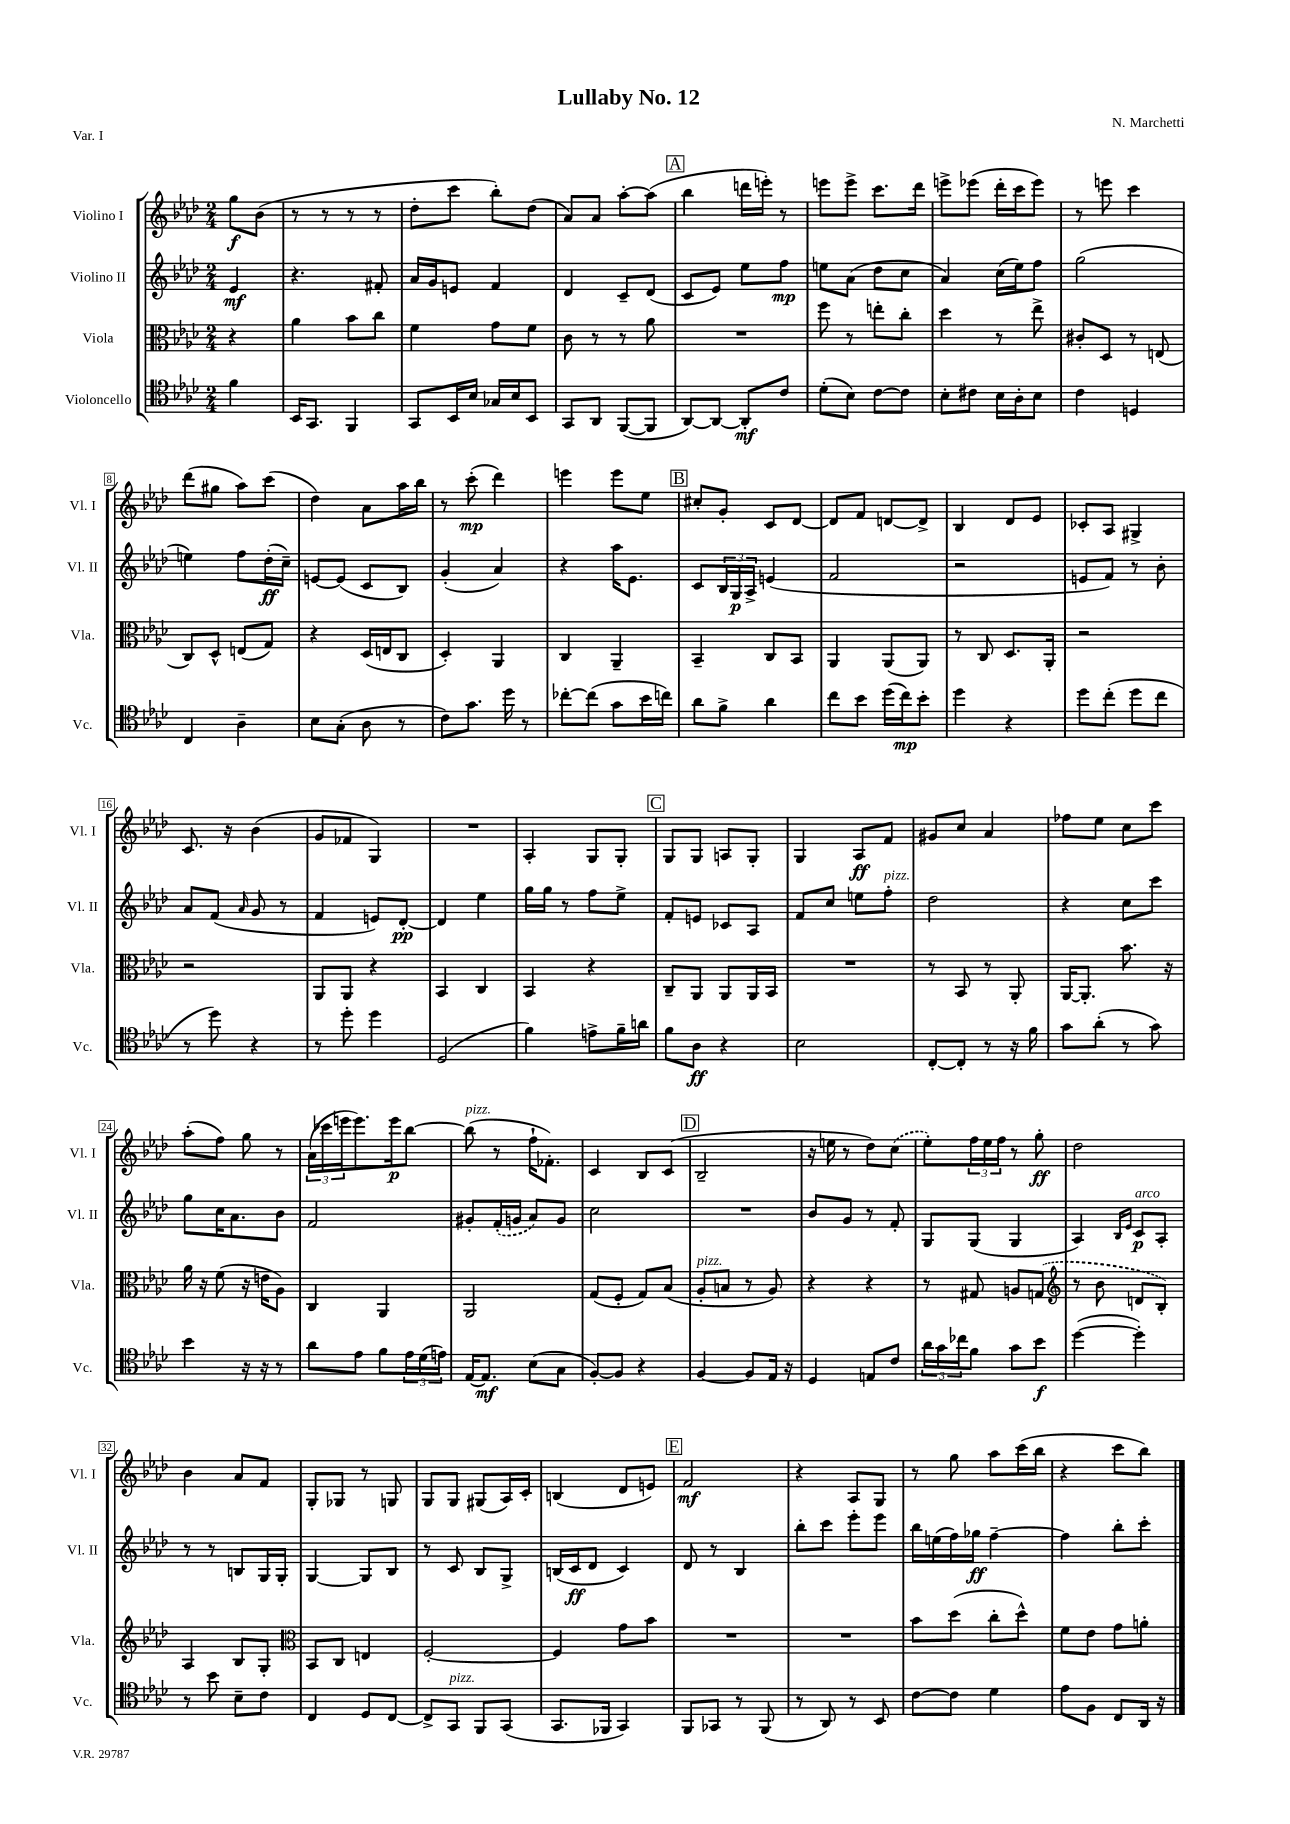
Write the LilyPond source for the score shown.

\header { title = "Lullaby No. 12" composer = "N. Marchetti" piece = "Var. I" }
<<
\new StaffGroup <<
\new Staff = "s0" \with { instrumentName = "Violino I" shortInstrumentName = "Vl. I" } {
    \clef treble \key aes \major \numericTimeSignature \time 2/4 \partial 4
    g''8\f bes'8( |
    r8 r8 r8 r8 |
    des''8-. c'''8 bes''8-.) des''8( |
    aes'8) aes'8 aes''8~-. aes''8( |
    \mark \markup { \box "A" } bes''4 d'''16 e'''16-.) r8 |
    e'''8 e'''8-> c'''8. des'''16 |
    e'''8-> ees'''8( des'''16-. c'''16 ees'''8) |
    r8 e'''8 c'''4 |
    des'''8( gis''8 aes''8) c'''8( |
    des''4) aes'8 aes''16 bes''16 |
    r8 c'''8-.\mp( des'''4) |
    e'''4 e'''8 ees''8 |
    \mark \markup { \box "B" } cis''8-. g'8-. c'8 des'8~ |
    des'8 f'8 d'8~ d'8-> |
    bes4 des'8 ees'8 |
    ces'8-. aes8 gis4-> |
    c'8. r16 bes'4( |
    g'8 fes'8 g4) |
    R2 |
    aes4-. g8 g8-. |
    \mark \markup { \box "C" } g8 g8 a8 g8-. |
    g4 aes8\ff f'8 |
    gis'8 c''8 aes'4 |
    fes''8 ees''8 c''8 c'''8 |
    aes''8-.( f''8) g''8 r8 |
    \tuplet 3/2 { aes'16( ces'''16 e'''16 } e'''8.) e'''16\p bes''8~ |
    bes''8^\markup { \italic "pizz." }( r8 f''16-! fes'8.-.) |
    c'4 bes8 c'8( |
    \mark \markup { \box "D" } bes2-- |
    r16 e''16 r8 des''8) \once \slurDashed c''8( |
    ees''8-.) \tuplet 3/2 { f''16 ees''16 f''16 } r8 g''8-.\ff |
    des''2 |
    bes'4 aes'8 f'8 |
    g8-. ges8 r8 g8 |
    g8 g8 gis8( aes16) c'16-. |
    b4( des'8 e'8) |
    \mark \markup { \box "E" } f'2\mf |
    r4 aes8 g8 |
    r8 g''8 aes''8 c'''16( bes''16 |
    r4 c'''8 bes''8) \bar "|." |
}
\new Staff = "s1" \with { instrumentName = "Violino II" shortInstrumentName = "Vl. II" } {
    \clef treble \key aes \major \numericTimeSignature \time 2/4 \partial 4
    ees'4\mf |
    r4. fis'8-. |
    aes'16 g'16 e'8 f'4 |
    des'4 c'8-- des'8( |
    \mark \markup { \box "A" } c'8 ees'8) ees''8 f''8\mp |
    e''8 aes'8( des''8 c''8 |
    aes'4) c''16( ees''16) f''8 |
    g''2( |
    e''4) f''8 des''16-.\ff( c''16--) |
    e'8~ e'8( c'8 bes8) |
    g'4-.( aes'4) |
    r4 aes''16 ees'8. |
    \mark \markup { \box "B" } c'8 \tuplet 3/2 { bes16 g16\p aes16-> } e'4( |
    f'2 |
    r2 |
    e'8 f'8) r8 bes'8-. |
    aes'8 f'8( \grace { aes'16 } g'8 r8 |
    f'4 e'8) des'8~-.\pp |
    des'4 ees''4 |
    g''16 g''16 r8 f''8 ees''8-> |
    \mark \markup { \box "C" } f'8-. e'8 ces'8 aes8 |
    f'8 c''8 e''8 f''8-.^\markup { \italic "pizz." } |
    des''2 |
    r4 c''8 c'''8 |
    g''8 c''16 aes'8. bes'8 |
    f'2 |
    gis'8-. \once \slurDashed f'16-.( g'16 aes'8) g'8 |
    c''2 |
    \mark \markup { \box "D" } R2 |
    bes'8 g'8 r8 f'8-. |
    g8 g8( g4 |
    aes4) \grace { bes16 ees'16 } c'8\p^\markup { \italic "arco" } aes8-. |
    r8 r8 b8 g16 g16-. |
    g4~ g8 bes8 |
    r8 c'8 bes8 g8-> |
    b16( c'16\ff des'8 c'4) |
    \mark \markup { \box "E" } des'8 r8 bes4 |
    bes''8-. c'''8 ees'''8-. ees'''8 |
    bes''16 e''16( f''16) ges''16\ff f''4~-- |
    f''4 bes''8-. c'''8-. \bar "|." |
}
\new Staff = "s2" \with { instrumentName = "Viola" shortInstrumentName = "Vla." } {
    \clef alto \key aes \major \numericTimeSignature \time 2/4 \partial 4
    r4 |
    aes'4 bes'8 c''8 |
    f'4 g'8 f'8 |
    c'8 r8 r8 aes'8 |
    \mark \markup { \box "A" } R2 |
    f''8 r8 e''8-. c''8-. |
    des''4 r8 ees''8-> |
    cis'8-. des8 r8 e8( |
    c8) des8-^ e8( g8) |
    r4 des16( e16 c8 |
    des4-.) aes,4 |
    c4 aes,4-- |
    \mark \markup { \box "B" } bes,4-- c8 bes,8 |
    aes,4 aes,8( aes,8) |
    r8 c8 des8. aes,16-. |
    r2 |
    r2 |
    aes,8 aes,8 r4 |
    bes,4 c4 |
    bes,4 r4 |
    \mark \markup { \box "C" } c8-- aes,8 aes,8 aes,16 bes,16 |
    R2 |
    r8 bes,8 r8 aes,8-. |
    aes,16~ aes,8.-. bes'8. r16 |
    aes'16 r16 f'8( r16 e'16 aes8) |
    c4 aes,4 |
    aes,2 |
    g8( f8-. g8) bes8( |
    \mark \markup { \box "D" } aes8-.^\markup { \italic "pizz." } b8 r8 aes8) |
    r4 r4 |
    r8 gis8 a8 \once \slurDashed g8( |
    \clef treble r8 bes'8 d'8 bes8-.) |
    aes4 bes8 g8-. |
    \clef alto bes,8 c8 e4 |
    f2~-. |
    f4 g'8 bes'8 |
    \mark \markup { \box "E" } R2 |
    R2 |
    bes'8 des''8( c''8-. des''8-^) |
    f'8 ees'8 g'8 a'8-. \bar "|." |
}
\new Staff = "s3" \with { instrumentName = "Violoncello" shortInstrumentName = "Vc." } {
    \clef tenor \key aes \major \numericTimeSignature \time 2/4 \partial 4
    f'4 |
    bes,16 g,8. f,4 |
    g,8 bes,16 bes16 ges16 bes16 bes,8 |
    g,8 aes,8 f,8~( f,8 |
    \mark \markup { \box "A" } aes,8~) aes,8~ aes,8-.\mf c'8 |
    des'8-.( bes8) c'8~ c'8 |
    bes8-. cis'8 bes16 aes16-. bes8 |
    c'4 d4 |
    c4 aes4-- |
    bes8 g8-.( aes8 r8 |
    c'8) g'8. des''16 r8 |
    ces''8~-. ces''8( g'8 bes'16 c''16) |
    \mark \markup { \box "B" } aes'8 f'8-> aes'4 |
    c''8 bes'8 des''16( c''16\mp) bes'8-. |
    des''4 r4 |
    des''8 c''8-.( des''8 c''8 |
    r8 des''8) r4 |
    r8 des''8-. des''4 |
    des2( |
    f'4) e'8-> f'16-- a'16 |
    \mark \markup { \box "C" } f'8 aes8\ff r4 |
    bes2 |
    c8~-. c8-. r8 r16 f'16 |
    g'8 aes'8-.( r8 g'8) |
    bes'4 r16 r16 r8 |
    aes'8 ees'8 f'8 \tuplet 3/2 { ees'16 des'16( e'16) } |
    ees16~ ees8.\mf bes8( g8 |
    f8~-.) f8 r4 |
    \mark \markup { \box "D" } f4~ f8 ees16 r16 |
    des4 e8 c'8 |
    \tuplet 3/2 { aes'16 g'16 ces''16 } f'8 g'8 bes'8\f |
    des''4~( des''4-.) |
    r8 bes'8 bes8-- c'8 |
    c4 des8 c8~ |
    c8-> g,8^\markup { \italic "pizz." } f,8 g,8( |
    g,8. fes,16 g,4) |
    \mark \markup { \box "E" } f,8 ges,8 r8 f,8( |
    r8 aes,8) r8 bes,8 |
    c'8~ c'8 des'4 |
    ees'8 f8 c8 aes,16 r16 \bar "|." |
}
>>
>>
\layout { \context { \Score \override BarNumber.stencil = #(make-stencil-boxer 0.1 0.3 ly:text-interface::print) } }
